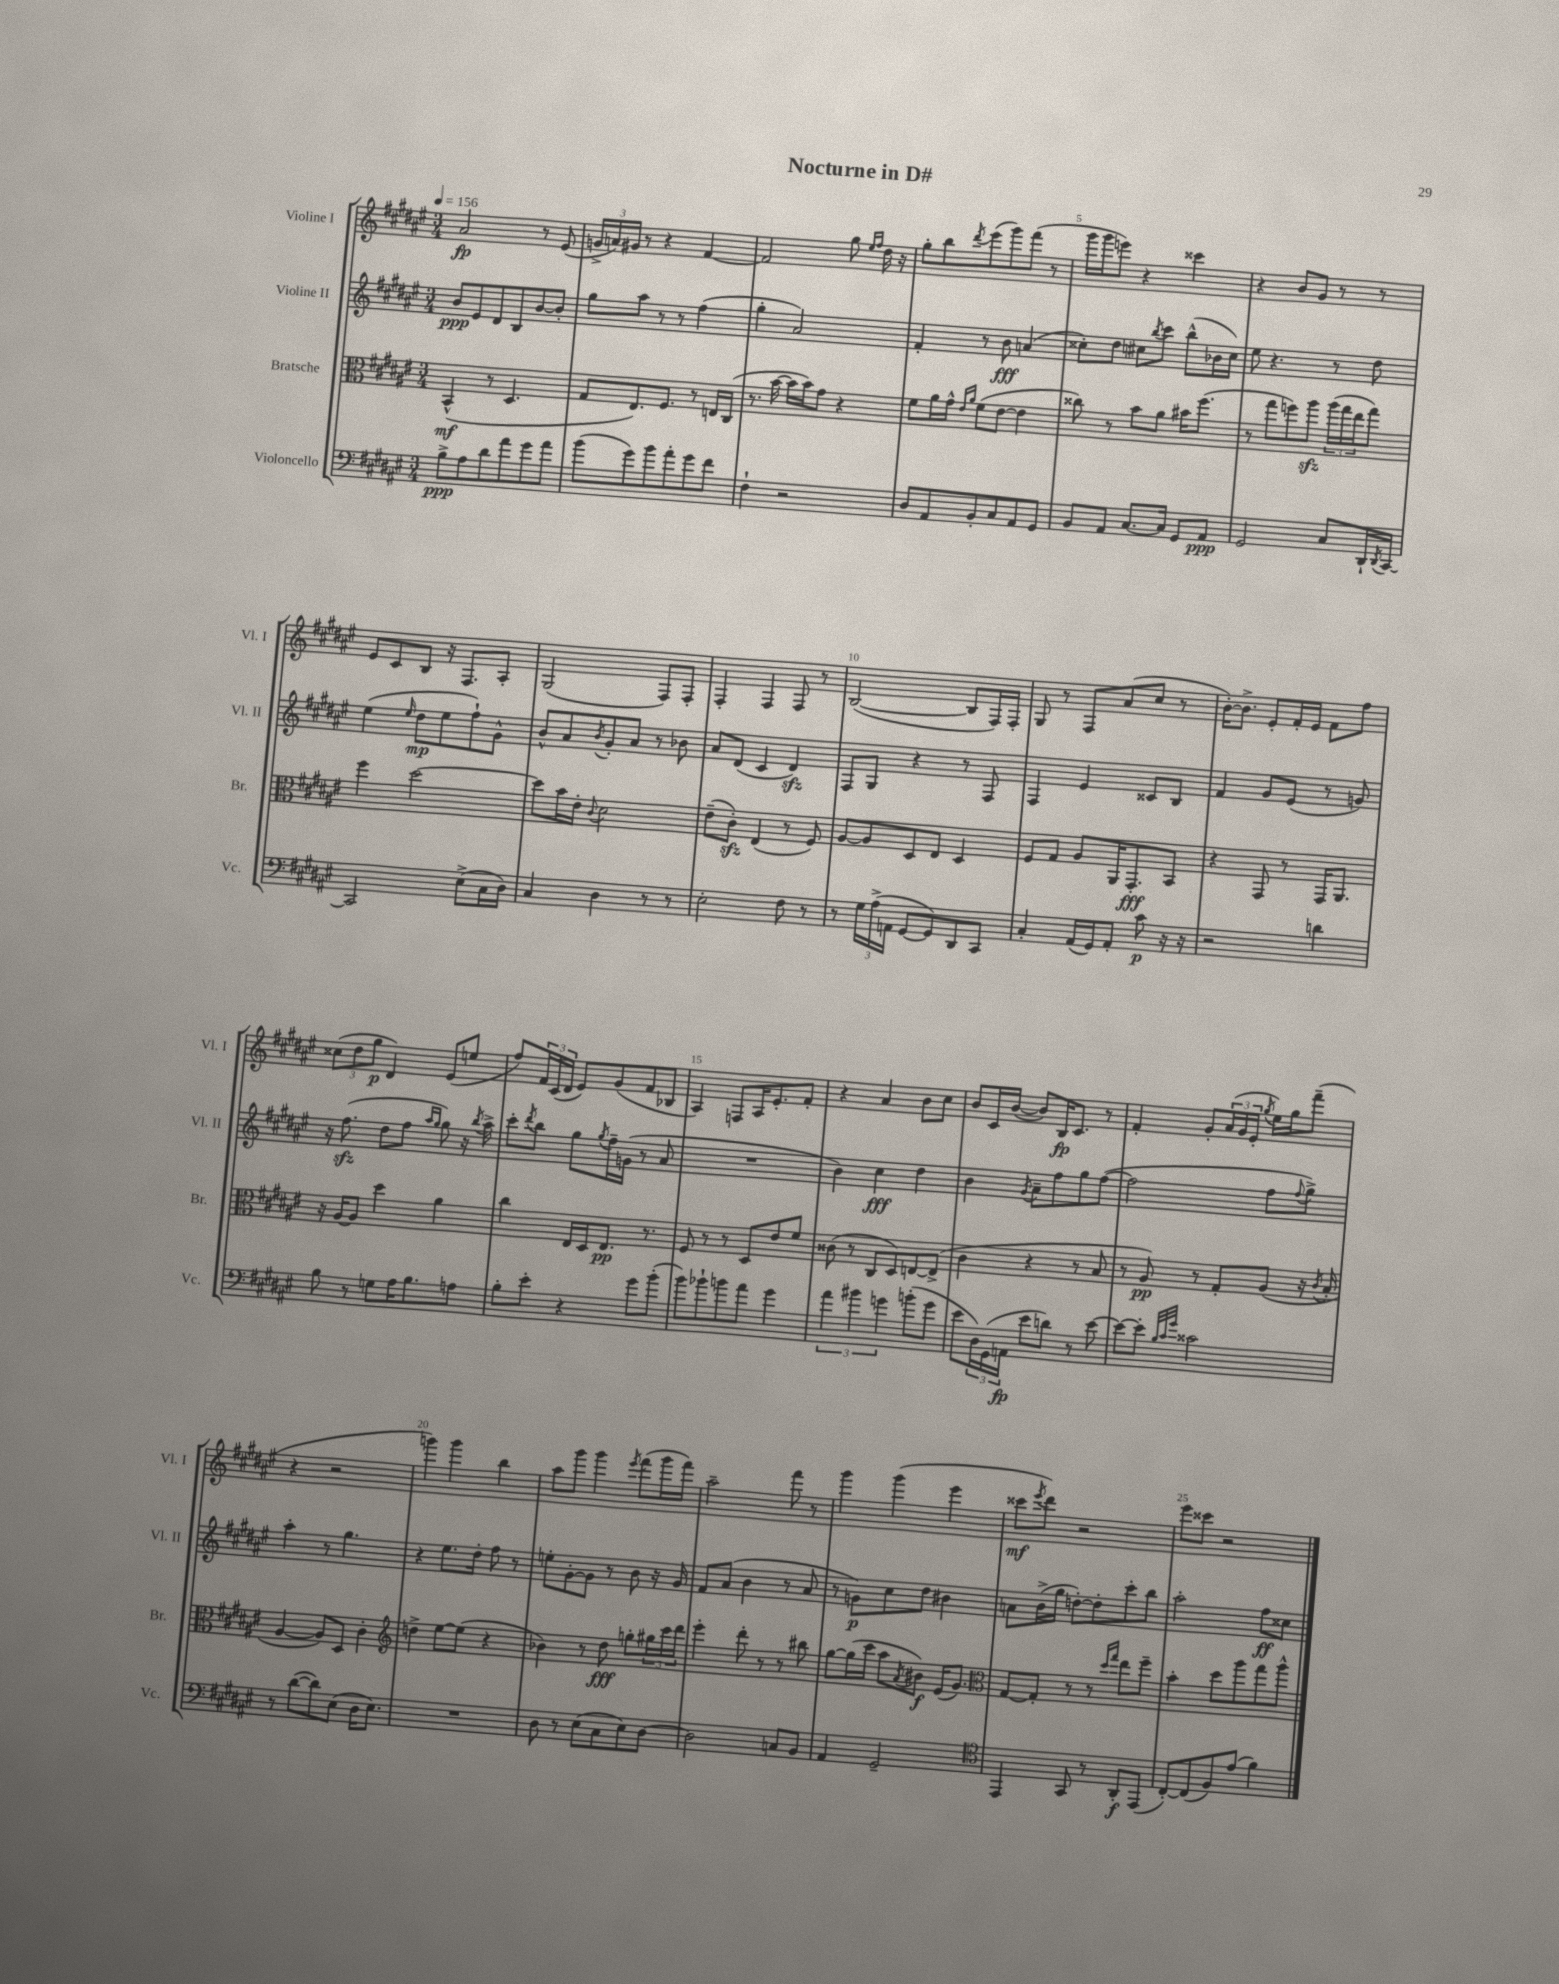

**kern	**kern	**kern	**kern
*staff4	*staff3	*staff2	*staff1
*clefF4	*clefC3	*clefG2	*clefG2
*k[f#c#g#d#a#e#]	*k[f#c#g#d#a#e#]	*k[f#c#g#d#a#e#]	*k[f#c#g#d#a#e#]
*M3/4	*M3/4	*M3/4	*M3/4
*MM156	*MM156	*MM156	*MM156
8B^\L	(4BB^^/	8b/L	2a#/
8A#\	.	8e#/	.
8d#\	8r	8d#/	.
8a#\	4.D#/	8B/	.
8g#\	.	[8b/	8r
8a#\J	.	8b'/]J	(8e#/
=	=	=	=
(8b\L	8G#/L	8gg#\L	24g^/LL
.	.	.	24a/)
.	.	.	24g#/JJ
8g#\)	8.E#/)	8aa#\J	8r
8b\	.	8r	4r
.	8.F#/J	.	.
8a#'\	.	8r	.
8g#\	8r	(4ff#\	[4f#/
8f#\J	16E/LL	.	.
.	(16C#/JJ	.	.
=	=	=	=
4F#`\	8.r	4gg#'\	2f#/]
.	[16b\	.	.
2r	16b\]LL	2a#/)	.
.	16b\J)	.	.
.	8g#\J	.	.
.	4r	.	8gg#\
.	.	.	16qqee#/LL
.	.	.	16qqff#/JJ
.	.	.	16dd#\
.	.	.	16r
=	=	=	=
8D#/L	8f#\L	4f#'/	8gg#'\L
8AA#/	16a#\L	.	8bb\
.	16g#^^\JJ	.	.
.	16qqe#/LL	.	.
.	16qqa#/JJ	.	8qddd#/
8BB'/	(8f#\L	8r	(8eee#\
8C#/	[8e#\J	8b\	8ggg#\)
8AA#/	4e#\]	(4a/	(8fff#\J
8GG#/J	.	.	8r
=	=	=	=
8BB/L	8cc##\)	8cc##'\L)	16ggg#\LL
.	.	.	16ggg#\J
8AA#/J	8r	8dd#\J	8eee\J)
[8.C#/L	8b\L	8cc#\L	4r
.	.	8qbb/	.
.	8a#\J	8ccc#\J	.
16C#/]Jk	.	.	.
8GG#/L	16b#\LK	(8bb^^\L	4ccc##\
.	(8.ff#\J	.	.
8AA#/J	.	16b-\L	.
.	.	16cc#\JJ)	.
=	=	=	=
2GG#/	8r	8ee#\	4r
.	8gg#\L	4.r	.
.	8ff\)	.	8b/L
.	8aa#\J	.	8g#/J
8C#/L	(24aa#\LL	8r	8r
.	24gg#\	.	.
.	24ee#\J	.	.
16DD#`/L	8gg#\J)	8dd#\	8r
8qDD#/	.	.	.
[16CC#/JJ	.	.	.
=	=	=	=
2CC#/]	4ff#\	(4ee#\	8e#/L
.	.	.	8c#/
.	.	16qqee#/	.
.	[2dd#\	8dd#\L	8B/J
.	.	8ee#\	16r
.	.	.	8.F#/L
(8E#^\L	.	8ff#`\)	.
16C#\L	.	8g#^^\J	8A#'/J
16D#\JJ)	.	.	.
=	=	=	=
4C#/	8dd#\]L	8b^^/L	(2G#/
.	16b\L	8a#/	.
.	16e#'\JJ	.	.
.	8qqc#/	8qb/	.
4D#\	2d#\	8g#'/	.
.	.	8a#/J	.
8r	.	8r	8F#/L)
8r	.	8b-\	8F#'/J
=	=	=	=
2E#'\	(8e#~\L	8a#/L	4F#'/
.	8c#'\J)	(8d#/J	.
.	(4E#/	4c#/	4F#/
8F#\	8r	4d#/)	8F#/
8r	8F#/)	.	8r
=	=	=	=
8r	[8A#/L	8F#/L	([2B/
24G#\LL	8A#/]	8G#/J	.
(24A#^\	.	.	.
24AA\JJ	.	.	.
[8GG#/L	8D#/	4r	.
8GG#/])	8E#/J	.	.
8DD#/	4D#/	8r	8B/]L
8CC#/J	.	8F#/	16F#/L)
.	.	.	16F#'/JJ
=	=	=	=
4C#'/	8F#/L	4F#/	8G#/
.	8G#/J	.	8r
(16AA#/LL	8A#/L	4e#/	8F#/L
16GG#/J)	.	.	.
8AA#'/J	16AA#/K	.	(8a#/
.	8.GG#'/	.	.
8c#\	.	8c##/L	8cc#/J
16r	8BB/J	8B/J	8r
16r	.	.	.
=	=	=	=
2r	4r	4f#/	[16b'\LK)
.	.	.	8.b^\]J
.	8GG#/	8g#/L	8e#'/L
.	8r	(8e#/J	16f#'/L
.	.	.	16e#/JJ
4d\	16GG#/LK	8r	8f#\L
.	8.AA#/J	.	.
.	.	8g/)	8ff#\J
=	=	=	=
8B\	16r	16r	(12cc##\L
.	[16A#/LK	(8.ff#\	.
.	.	.	12dd#\
8r	8A#/]J	.	.
.	.	.	12gg#\J
8G\L	4dd#\	8dd#\L	4d#/)
16A#\K	.	8ff#\J	.
8.B\	.	.	.
.	.	16qqaa#/LL	.
.	.	16qqgg#/JJ	.
.	4a#\	8gg#\)	(8e#/L
8A\J	.	16r	8ee/J
.	.	8qbb/	.
.	.	16aa#^\	.
=	=	=	=
8B'\L	4cc#\	8ccc#'\L	8ff#/L)
.	.	8qddd#/	.
8e#'\J	.	8bb\J	24f#/L
.	.	.	(24c#/
.	.	.	24d#/JJ
4r	16E#/LL	8gg#\L	8e#/L)
.	16D#/J	.	.
.	.	8qgg#/	.
.	8.E#/J	16ff#~\L	(8g#/
.	.	(16g\JJ	.
8g#\L	.	8r	8f#/
.	8.r	.	.
(8b'\J	.	8a#/	8B-/J
=	=	=	=
8b\L)	8F#/	2.r	4A#/)
8b-`\	8r	.	.
8b\	8r	.	8F/L
8a#\J	8D#/L	.	16A#/K
.	.	.	8.e#'/
4g#\	8e#/	.	.
.	8f#/J	.	8f#'/J
=	=	=	=
6a#\	(8c##\	4b\)	4r
.	8r	.	.
6b#\	.	.	.
.	8C#/L	4cc#\	4a#/
6g\	.	.	.
.	8D#/)	.	.
(8b'\L	[8E/	4dd#\	8b\L
8g\J	(8E^/]J	.	8cc#\J
=	=	=	=
8e#\L	4c#\	4b\	8b/L
24D#\L)	.	.	16c#/L
(24GG#\	.	.	.
.	.	.	([16b/JJ
24AA\JJ	.	.	.
.	.	8qg#/	.
8e#\L	4r	8a#~\L	8b/]L)
8d\J)	.	8ff#\	16B/K
.	.	.	8.c#/J
8r	8r	8gg#\	.
[8e#\	8B/	([8ff#\J	8r
=	=	=	=
8e#\_L	8r	2ff#\]	4f#'/
8e#'\]J	8A#/)	.	.
32qqB/LLL	.	.	.
32qqc#/	.	.	.
32qqg#/JJJ	.	.	.
2c##\	8r	.	8g#'/L
.	8G#'/L	.	(24a#/L
.	.	.	24g#/
.	.	.	24e#'/JJ
.	.	.	8qgg#/
.	(8A#/J	8ff#\L	16ee#\LL)
.	.	.	16gg#\J
.	.	8qqff#/	.
.	16r	8gg#^\J)	(8fff#~\J
.	8qc#/	.	.
.	16B'/	.	.
=	=	=	=
8r	[4A#/	4aa#'\	4r
([8d#\L	.	.	.
8d#\])	8A#/]L)	8r	2r
(8E#\J	8D#/J	4.gg#\	.
16D#\LK	4c#'\	.	.
8.E#\J)	.	.	.
=	=	=	=
*	*clefG2	*	*
2.r	4dd^\	4r	4ggg\)
.	[8ee#\L	8.ee#\L	4ggg\
.	(8ee#\]J	.	.
.	.	16dd#'\Jk	.
.	4r	8ff#\	4bb\
.	.	8r	.
=	=	=	=
8D#\	4b-\)	8ee'\L	8aa#\L
8r	.	[8g#'\	8ggg#\J
(8E#\L	8r	8g#\]J	4ggg#\
8C#\	8dd#\	8r	.
.	.	.	8qeee#/
8E#\)	8gg'\L	8b\	(8fff#\L
[8D#\J	24gg#\L	16r	16ggg#\L
.	24ccc#\	.	.
.	.	16g#/	16fff#\JJ)
.	24ddd#\JJ	.	.
=	=	=	=
2D#\]	4eee#'\	8f#/L	2aa#~\
.	.	(8a#/J	.
.	8ddd#'\	4b\	.
.	8r	.	.
8C/L	8r	8r	8fff#\
8BB/J	8bb#\	8a#/	8r
=	=	=	=
4AA#/	[8gg#\L	8r	4ggg#\
.	(16gg#\]L	8g\L)	.
.	16ccc#\JJ	.	.
2GG#~/	8aa#\L	8cc#\	(4ggg#\
.	8qa#/	.	.
.	8b#\J)	8dd#\J	.
.	(16e#/LK	4b#\	4eee#\
.	8.g#/J)	.	.
=	=	=	=
*clefC4	*clefC3	*	*
4EE#/	[8G#/L	8a\L	8ccc##\L
.	.	.	8qeee#/
.	8G#'/]J	(16b^\L	8ddd#\J)
.	.	16gg#\JJ	.
8GG#/	8r	[8dd'\L)	2r
8r	8r	8dd'\]	.
.	16qqdd#/LL	.	.
.	16qqgg#/JJ	.	.
8AA#'/L	8ee#\L	8ccc#'\	.
(8EE#/J	8ff#~\J	8bb\J	.
=	=	=	=
[8C#'/L)	4b'\	2aa#'\	8eee#\L
(8C#/]	.	.	8ccc##\J
8F#/)	8dd#\L	.	2r
(8e#/J	8aa#\	.	.
4f#\)	8gg#\	8ff#\L	.
.	8aa#^^\J	8cc##\J	.
==	==	==	==
*-	*-	*-	*-
